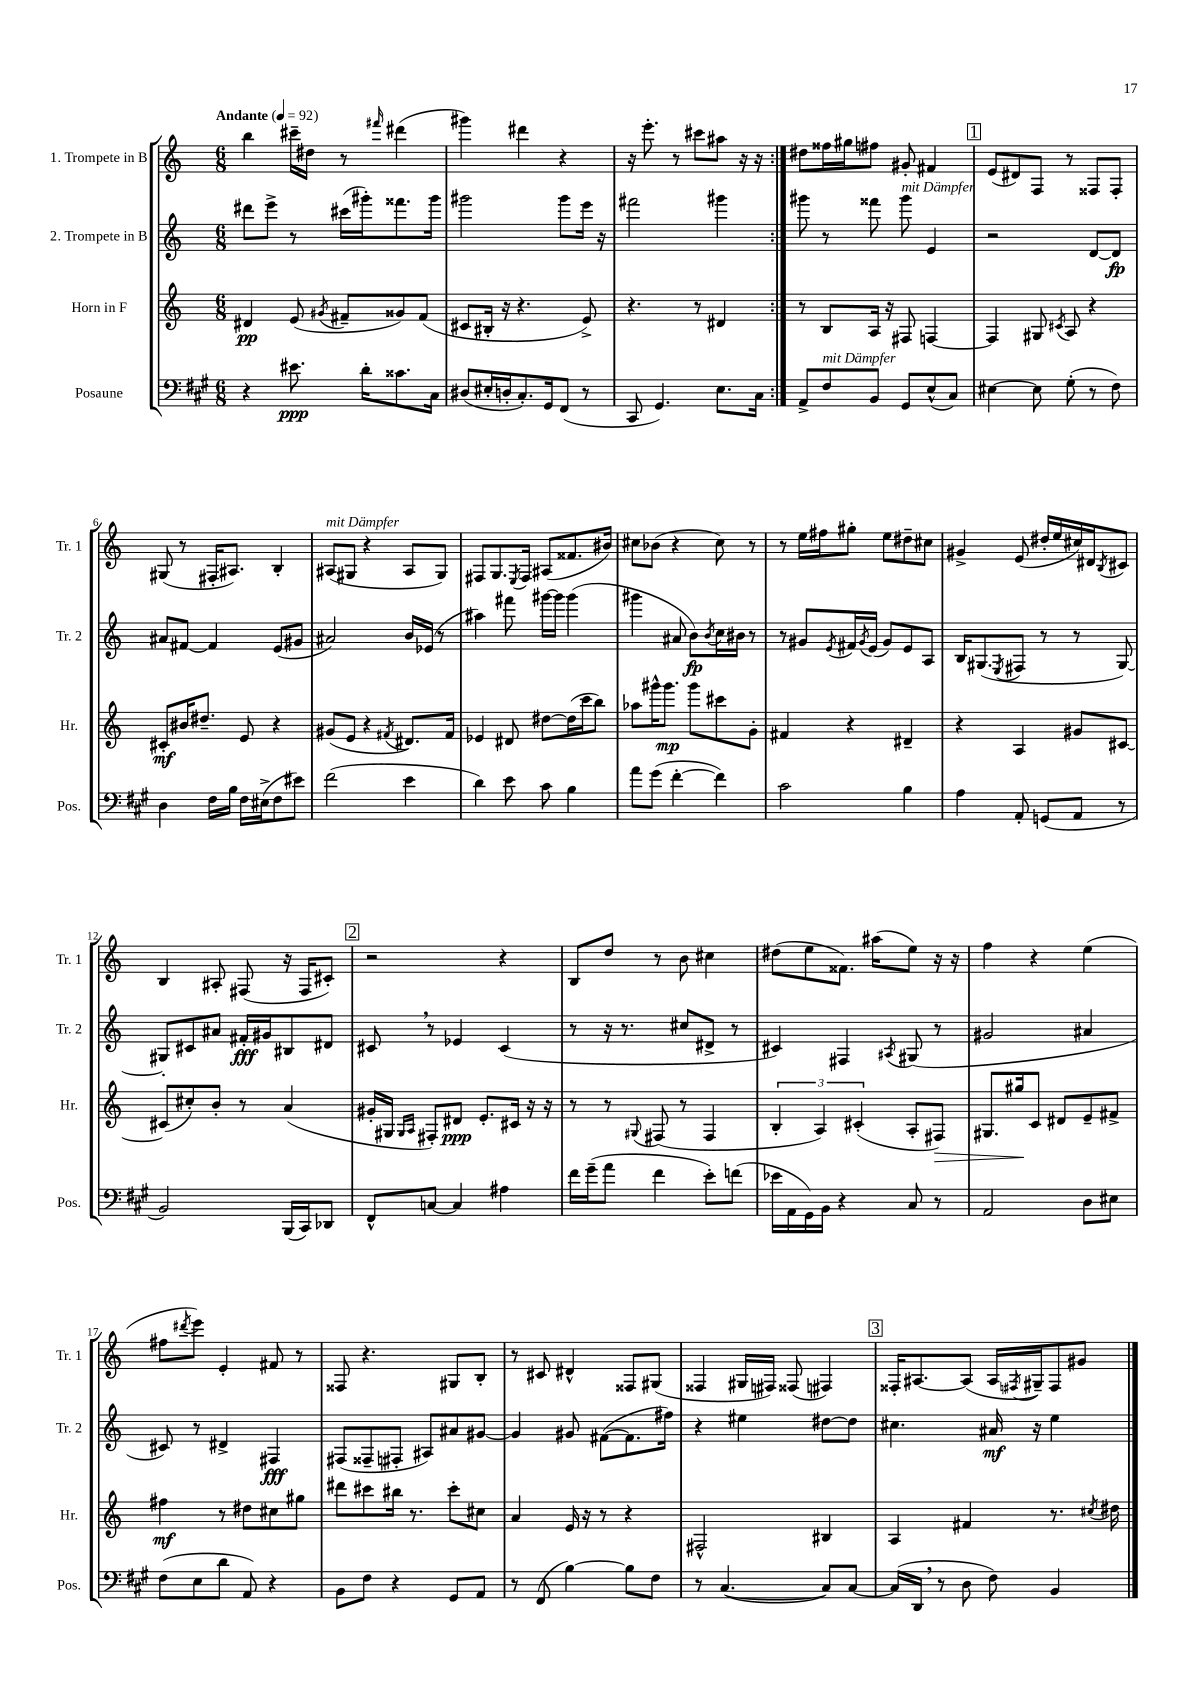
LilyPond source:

<<
\new StaffGroup <<
\new Staff = "s0" \with { instrumentName = "1. Trompete in B" shortInstrumentName = "Tr. 1" } {
    \clef treble \key c \major \numericTimeSignature \time 6/8 \tempo "Andante" 4 = 92
    \repeat volta 2 { b''4 cis'''16-- dis''16 r8 \grace { fis'''16 } dis'''4( |
    gis'''4) dis'''4 r4 |
    r16 e'''8.-. r8 cis'''8 ais''8 r16 r16 | }
    dis''8 fisis''16 gis''16 fis''8 gis'8-. fis'4 |
    \mark \markup { \box "1" } e'8( dis'8) f8 r8 fisis8 fisis8-. |
    gis8( r8 fis16-. ais8.) b4-. |
    ais8^\markup { \italic "mit Dämpfer" }( gis8 r4 ais8 gis8) |
    fis8 g8. \acciaccatura { e8 } fis16 ais8( fisis'8. bis'16) |
    cis''8 bes'8( r4 cis''8) r8 |
    r8 e''16 fis''16 gis''8-. e''8 dis''8-- cis''8 |
    gis'4-> e'8( dis''16-. e''16 cis''16) dis'16 \acciaccatura { b8 } cis'8 |
    b4 ais8-. fis8( r16 fis16 cis'8-.) |
    \mark \markup { \box "2" } r2 r4 |
    b8 d''8 r8 b'8 cis''4 |
    dis''8( e''8 fisis'8.) ais''16( e''8) r16 r16 |
    f''4 r4 e''4( |
    fis''8 \acciaccatura { dis'''8 } e'''8) e'4-. fis'8 r8 |
    fisis8 r4. gis8 b8-. |
    r8 cis'8 dis'4-^ fisis8 gis8( |
    fisis4 gis16 fis16) fisis8( fis4) |
    \mark \markup { \box "3" } fisis16-. ais8.~ ais8( ais16 \acciaccatura { fis8 } gis16--) fis8 gis'8 \bar "|." |
}
\new Staff = "s1" \with { instrumentName = "2. Trompete in B" shortInstrumentName = "Tr. 2" } {
    \clef treble \key c \major \numericTimeSignature \time 6/8
    \repeat volta 2 { dis'''8 e'''8-> r8 cis'''16( gis'''16-.) fisis'''8. gis'''16 |
    gis'''2 gis'''8 e'''16 r16 |
    fis'''2 gis'''4 | }
    gis'''8 r8 fisis'''8 gis'''8^\markup { \italic "mit Dämpfer" } e'4 |
    \mark \markup { \box "1" } r2 d'8~ d'8\fp |
    ais'8 fis'8~ fis'4 e'8( gis'8 |
    ais'2) b'16 ees'16( r8 |
    ais''4) fis'''8 gis'''16~ gis'''16 gis'''4( |
    gis'''4 ais'8 b'8\fp) \acciaccatura { b'8 } c''16 bis'16 r8 |
    r8 gis'8 \acciaccatura { e'8 } fis'16 \acciaccatura { gis'8 } e'16( gis'8) e'8 a8 |
    b16 gis8.( \acciaccatura { e8 } fis8 r8 r8 gis8~) |
    gis8-. cis'8 ais'8 fis'16-.\fff gis'16 bis8 dis'8 |
    \mark \markup { \box "2" } cis'8 \breathe r8 ees'4 cis'4( |
    r8 r16 r8. cis''8 dis'8-> r8 |
    cis'4) fis4 \acciaccatura { ais8 } gis8( r8 |
    gis'2 ais'4 |
    cis'8) r8 dis'4-> fis4\fff |
    fis8( fisis8-- fis8-. ais8) ais'8 gis'8~ |
    gis'4 gis'8 fis'8~( fis'8. fis''16) |
    r4 eis''4 dis''8~ dis''8 |
    \mark \markup { \box "3" } cis''4. ais'16\mf r16 e''4 \bar "|." |
}
\new Staff = "s2" \with { instrumentName = "Horn in F" shortInstrumentName = "Hr." } {
    \clef treble \key c \major \numericTimeSignature \time 6/8
    \repeat volta 2 { dis'4\pp e'8( \acciaccatura { gis'8 } fis'8-- gisis'8) fis'8( |
    cis'8 bis16-. r16 r4. e'8->) |
    r4. r8 dis'4 | }
    r8 b8 a16 r16 fis8 f4~ |
    \mark \markup { \box "1" } f4 gis8 \acciaccatura { cis'8 } a8 r4 |
    cis'8-.\mf bis'16 dis''8.-- e'8 r4 |
    gis'8( e'8 r4 \acciaccatura { fis'8 } dis'8.) fis'16 |
    ees'4 dis'8 dis''8~ dis''16( c'''16 b''8) |
    aes''8 gis'''16-^ gis'''8.\mp gis'''8 cis'''8 g'8-. |
    fis'4 r4 dis'4-- |
    r4 a4 gis'8 cis'8~ |
    cis'8( cis''8-.) b'8-. r8 a'4( |
    \mark \markup { \box "2" } gis'16-. gis16 \grace { gis16 a16 } fis8-.) dis'8\ppp e'8.-. cis'16 r16 r16 |
    r8 r8 \appoggiatura { gis8 } fis8( r8 fis4 |
    \tuplet 3/2 { b4-. a4) cis'4-.( } a8-. fis8\>) |
    gis8. gis''16\! c'8 dis'8 e'8-- fis'8-> |
    fis''4\mf r8 dis''8 cis''8 gis''8 |
    dis'''8 cis'''8 bis''16 r8. cis'''8-. cis''8 |
    a'4 e'16 r16 r8 r4 |
    fis2-^ bis4 |
    \mark \markup { \box "3" } a4 fis'4 r8. \acciaccatura { cis''8 } dis''16 \bar "|." |
}
\new Staff = "s3" \with { instrumentName = "Posaune" shortInstrumentName = "Pos." } {
    \clef bass \key a \major \numericTimeSignature \time 6/8
    \repeat volta 2 { r4 eis'8.\ppp d'16-. cisis'8. cis16 |
    dis8( eis16-. d16-. cis8.-.) gis,16 fis,8( r8 |
    cis,8 gis,4.) e8. cis16 | }
    a,8-> fis8^\markup { \italic "mit Dämpfer" } b,8 gis,8 e8-^( cis8) |
    \mark \markup { \box "1" } eis4~ eis8 gis8-.( r8 fis8) |
    d4 fis16 b16 fis16 eis16->( fis8 eis'8) |
    fis'2( e'4 |
    d'4) e'8 cis'8 b4 |
    a'8 gis'8( fis'4~-. fis'4) |
    cis'2 b4 |
    a4 a,8-. g,8( a,8 r8 |
    b,2) b,,16( cis,16) des,8 |
    \mark \markup { \box "2" } fis,8-^ c8~ c4 ais4 |
    fis'16 gis'16--( a'8 fis'4 e'8-.) f'8( |
    ees'16 a,16 gis,16) b,16 r4 cis8 r8 |
    a,2 d8 eis8 |
    fis8( e8 d'8 a,8) r4 |
    b,8 fis8 r4 gis,8 a,8 |
    r8 fis,8( b4~) b8 fis8 |
    r8 cis4.~( cis8) cis8~ |
    \mark \markup { \box "3" } cis16( d,16 \breathe r8 d8 fis8) b,4 \bar "|." |
}
>>
>>
